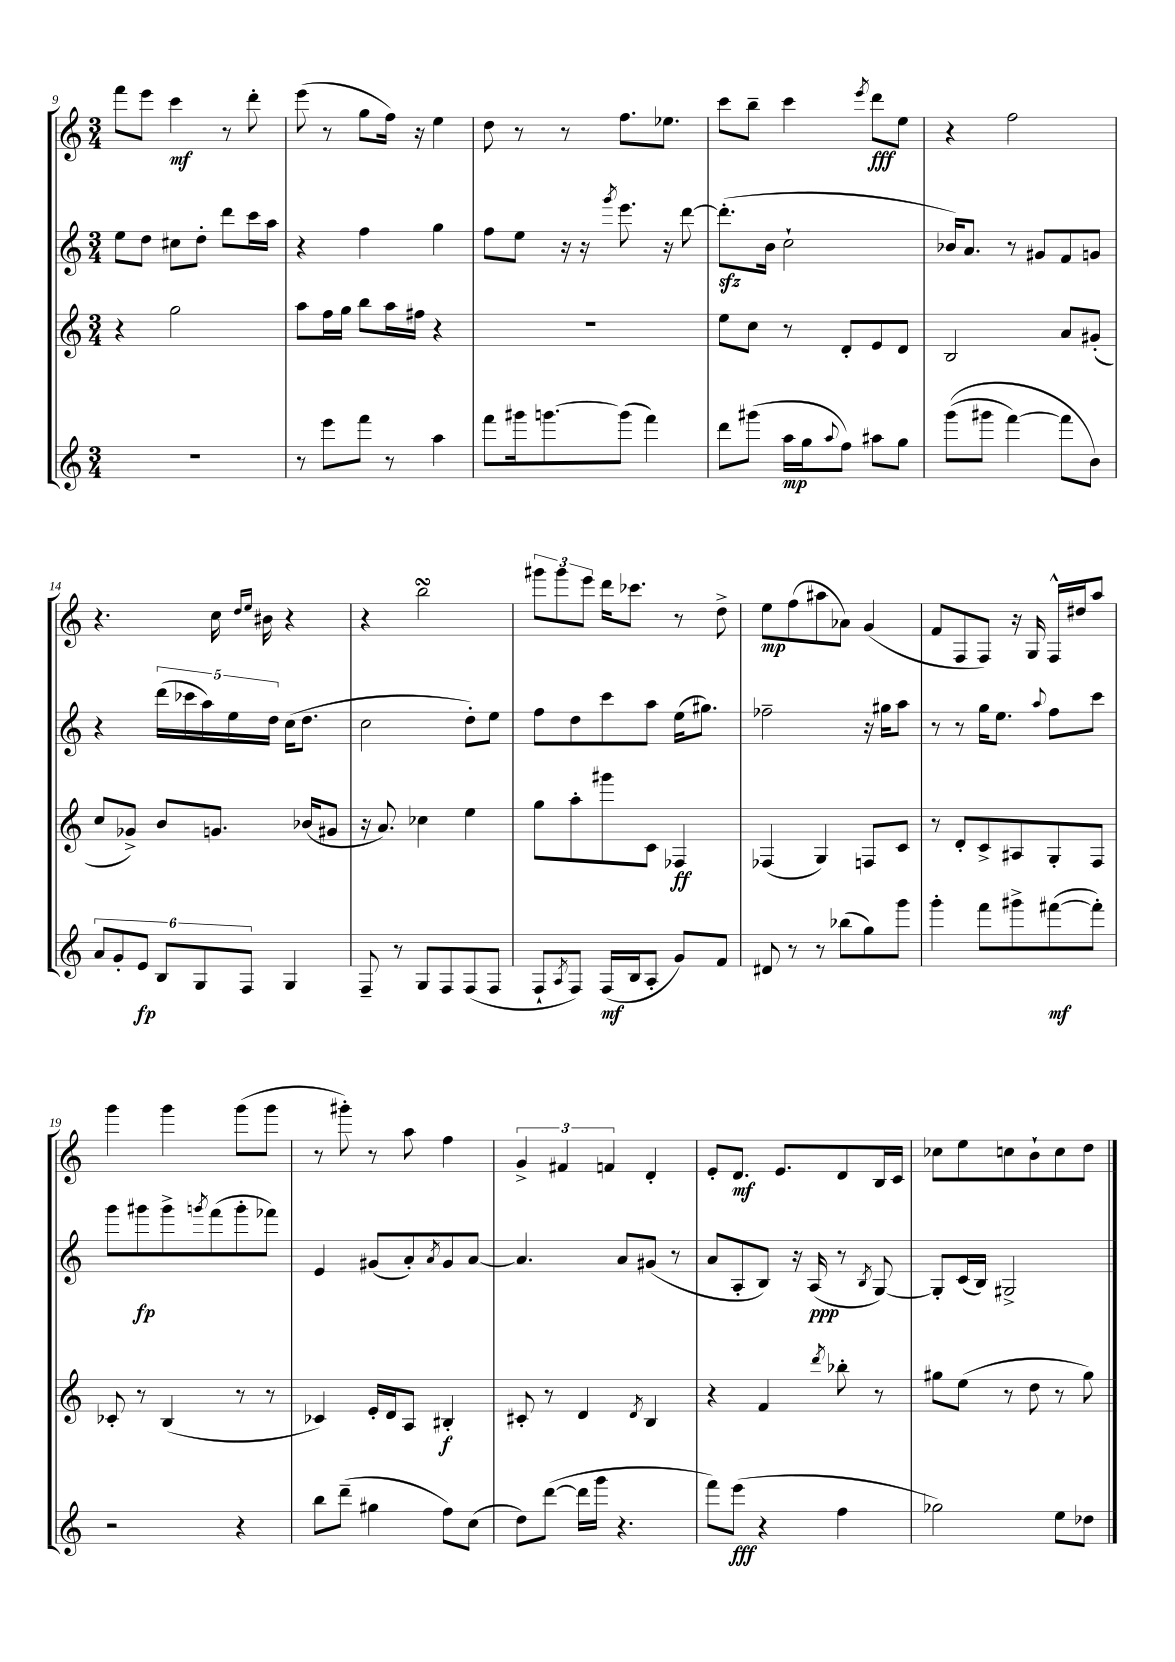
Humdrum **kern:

**kern	**kern	**kern	**kern
*staff4	*staff3	*staff2	*staff1
*clefG2	*clefG2	*clefG2	*clefG2
*k[]	*k[]	*k[]	*k[]
*M3/4	*M3/4	*M3/4	*M3/4
2.r	4r	8ee	8fff
.	.	8dd	8eee
.	2gg	8cc#	4ccc
.	.	8dd'	.
.	.	8ddd	8r
.	.	16ccc	8ddd'
.	.	16aa	.
=	=	=	=
8r	8aa	4r	(8eee
8eee	16ff	.	8r
.	16gg	.	.
8fff	8bb	4ff	8gg
8r	16aa	.	16ff)
.	16ff#	.	16r
4aa	4r	4gg	4ee
=	=	=	=
8fff	2.r	8ff	8dd
16ggg#	.	8ee	8r
[8.ggg	.	.	.
.	.	16r	8r
.	.	16r	.
.	.	8qggg	.
(8ggg]	.	8.eee	8.ff
4fff)	.	.	.
.	.	16r	8.ee-
.	.	[8ddd	.
=	=	=	=
8ddd	8ee	(8.ddd']	8ccc
(8ggg#	8cc	.	8bb~
.	.	16b	.
16aa	8r	2cc`	4ccc
16gg	.	.	.
8qqaa	.	.	.
8ff)	8d'	.	.
.	.	.	8qeee
8aa#	8e	.	8ddd
8gg	8d	.	8ee
=	=	=	=
&((8ggg	2B	16b-)	4r
.	.	8.a	.
8ggg#	.	.	.
[4fff)	.	8r	2ff
.	.	8g#	.
8fff]	8a	8f	.
8b&)	(8g#'	8g	.
=	=	=	=
12a	8cc	4r	4.r
12g'	.	.	.
.	8g-^)	.	.
12e	.	.	.
12B	8b	(20ddd	.
.	.	20ccc-	.
12G	.	.	.
.	.	20aa)	.
.	8.g	.	16cc
.	.	20ee	.
12F	.	.	.
.	.	.	16qqdd
.	.	.	16qqee
.	.	.	16b#
.	.	20dd	.
4G	.	(16cc	4r
.	(16b-	8.dd	.
.	8g#	.	.
=	=	=	=
8F~	16r	2cc	4r
.	8.a)	.	.
8r	.	.	.
8G	4cc-	.	2bb
8F	.	.	.
(8F	4ee	8dd')	.
8F	.	8ee	.
=	=	=	=
8F`	8gg	8ff	12ggg#
.	.	.	12ggg#
8qA	.	.	.
8F)	8aa'	8dd	.
.	.	.	12eee
(16F	8ggg#	8ccc	16ddd
16B	.	.	8.ccc-
8A'	8c	8aa	.
8g)	4F-	(16ee	8r
.	.	8.gg#)	.
8f	.	.	8dd^
=	=	=	=
8d#	(4F-	2ff-~	8ee
8r	.	.	(8ff
8r	4G)	.	8aa#
(8bb-	.	.	8a-)
8gg)	8F	16r	(4g
.	.	16gg#	.
8ggg	8c	8aa	.
=	=	=	=
4ggg'	8r	8r	8f
.	8d'	8r	8F
8fff	8c^	16gg	8F)
.	.	8.ee	.
8ggg#^	8A#	.	16r
.	.	.	16G
.	.	8qqaa	.
([8fff#	8G'	8ff	16F^^
.	.	.	16dd#
8fff#'])	8F	8ccc	8aa
=	=	=	=
2r	8c-'	8ggg	4ggg
.	8r	8ggg#	.
.	(4B	8ggg#^	4ggg
.	.	8qggg	.
.	.	(8fff	.
4r	8r	8ggg'	(8ggg
.	8r	8fff-)	8ggg
=	=	=	=
8bb	4c-)	4e	8r
(8ddd~	.	.	8ggg#')
4gg#	16e'	(8g#	8r
.	16d	.	.
.	8A	8a')	8aa
.	.	8qa	.
8ff)	4B#'	8g#	4ff
(8cc	.	[8a	.
=	=	=	=
8dd)	8c#'	4.a]	6g^
([8ddd	8r	.	.
.	.	.	6f#
16ddd]	4d	.	.
16ggg	.	.	.
.	.	.	6f
4.r	.	8a	.
.	8qd	.	.
.	4B	(8g#	4d'
.	.	8r	.
=	=	=	=
8fff)	4r	8a	8e'
(8eee	.	8A'	8.d
4r	4f	8B)	.
.	.	.	8.e
.	.	16r	.
.	.	(16A	.
.	8qddd	.	.
4ff	8bb-'	8r	8d
.	.	8qB	.
.	8r	[8G)	16B
.	.	.	16c
=	=	=	=
2gg-)	8gg#	8G']	8cc-
.	(8ee	(16c	8ee
.	.	16B)	.
.	8r	2G#^	8cc
.	8dd	.	8b`
8ee	8r	.	8cc
8dd-	8gg#)	.	8dd
==	==	==	==
*-	*-	*-	*-
